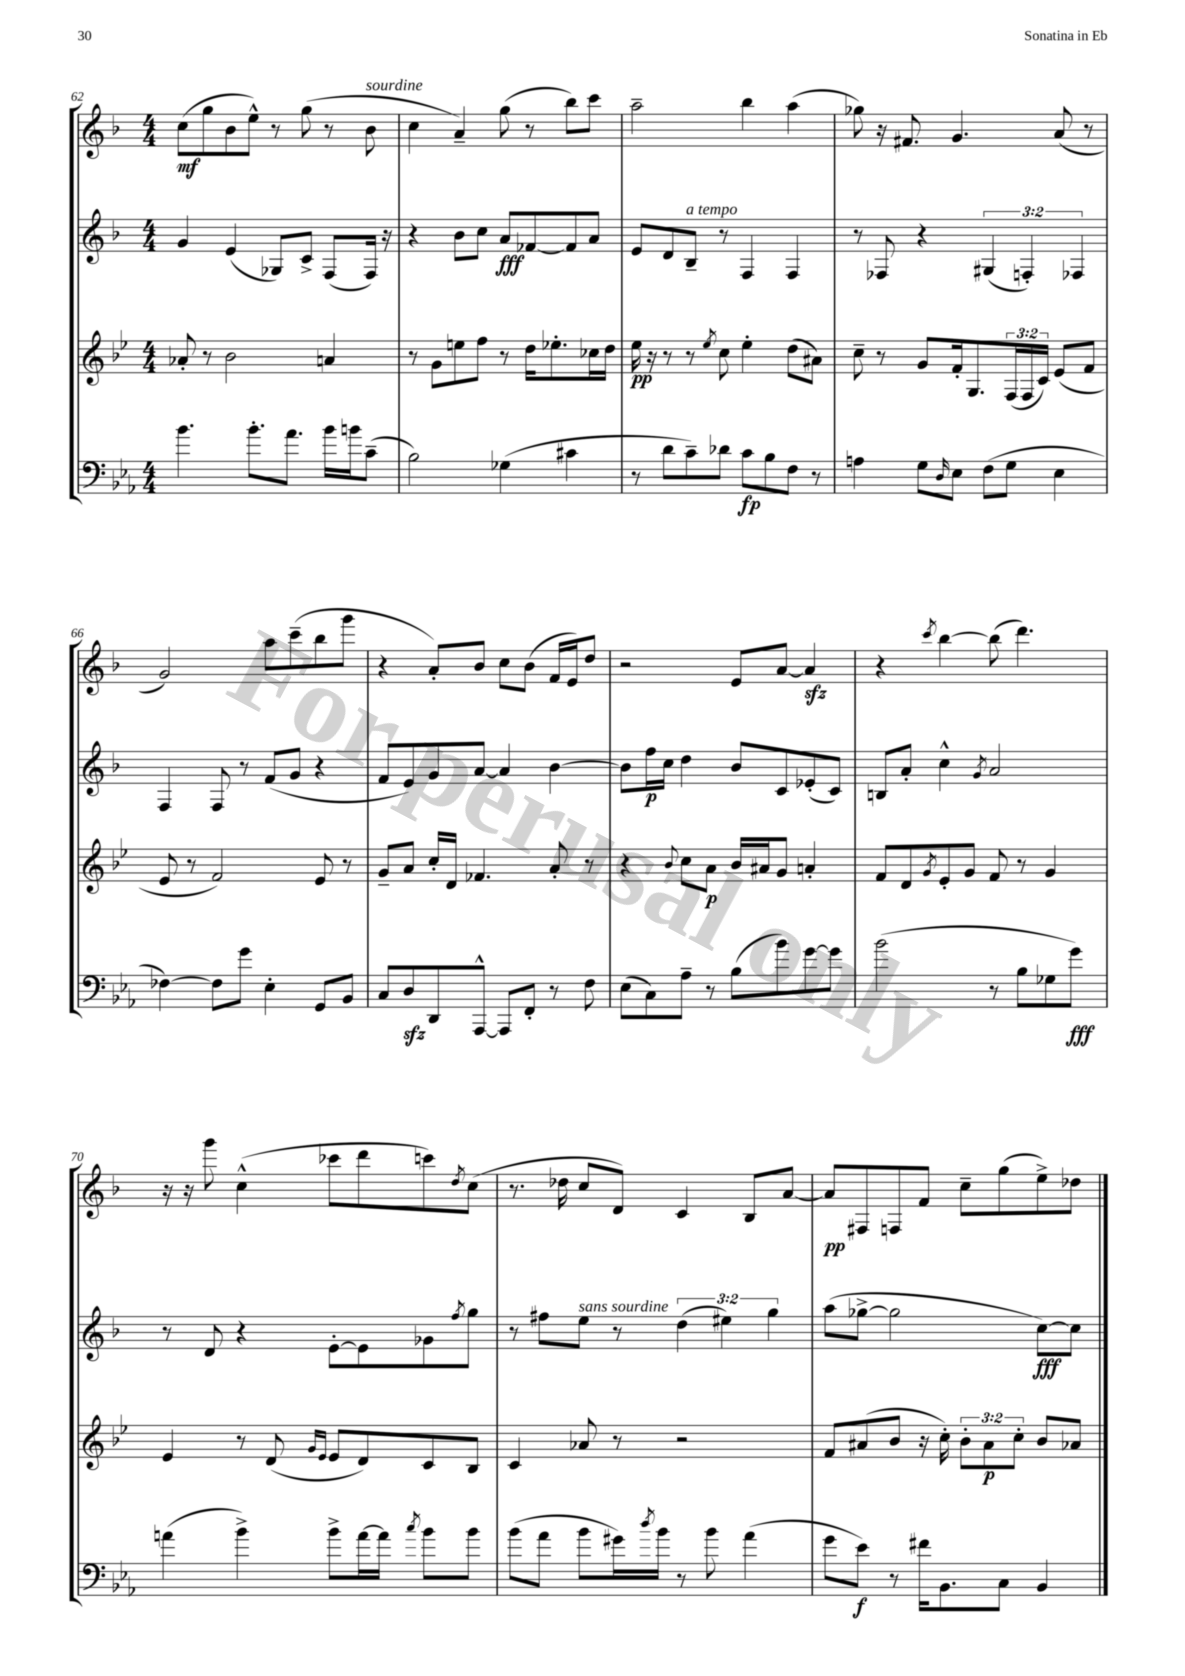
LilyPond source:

<<
\new StaffGroup <<
\new Staff = "s0" {
    \clef treble \key f \major \numericTimeSignature \time 4/4
    c''8\mf( g''8 bes'8 e''8-^) r8 g''8( r8 bes'8^\markup { \italic "sourdine" } |
    c''4 a'4--) g''8( r8 bes''8) c'''8 |
    a''2-- bes''4 a''4( |
    ges''8) r16 fis'8. g'4. a'8( r8 |
    g'2) a''8 c'''8--( bes''8 g'''8 |
    r4 a'8-.) bes'8 c''8 bes'8( f'16 e'16) d''8 |
    r2 e'8 a'8~ a'4\sfz |
    r4 \acciaccatura { c'''8 } bes''4~ bes''8( d'''4.) |
    r16 r16 g'''8 c''4-^( ces'''8 d'''8 c'''8) \acciaccatura { d''8 } c''8( |
    r8. des''16 c''8 d'8) c'4 bes8 a'8~ |
    a'8\pp fis8 f8 f'8 c''8-- g''8( e''8->) des''8 \bar "|." |
}
\new Staff = "s1" {
    \clef treble \key f \major \numericTimeSignature \time 4/4 \override Staff.TupletNumber.text = #tuplet-number::calc-fraction-text
    g'4 e'4( ges8) c'8-> f8( f16) r16 |
    r4 bes'8 c''8 a'8\fff fes'8~ fes'8 a'8 |
    e'8 d'8 bes8--^\markup { \italic "a tempo" } r8 f4 f4 |
    r8 fes8 r4 \tuplet 3/2 { gis4( f4-.) fes4 } |
    f4 f8 r8 f'8( g'8 r4 |
    f'8 e'8) g'8 a'8~ a'4 bes'4~ |
    bes'8 f''16\p c''16 d''4 bes'8 c'8 ees'8-.( c'8) |
    b8 a'8-. c''4-^ \acciaccatura { g'8 } a'2 |
    r8 d'8 r4 e'8~-. e'8 ges'8 \acciaccatura { f''8 } g''8 |
    r8 fis''8 e''8^\markup { \italic "sans sourdine" } r8 \tuplet 3/2 { d''4( eis''4) g''4 } |
    a''8( ges''8~-> ges''2 c''8~\fff) c''8 \bar "|." |
}
\new Staff = "s2" {
    \clef treble \key bes \major \numericTimeSignature \time 4/4 \override Staff.TupletNumber.text = #tuplet-number::calc-fraction-text
    aes'8-. r8 bes'2 a'4 |
    r8 g'8 e''8 f''8 r8 d''16 ees''8.-. ces''16 d''16 |
    ees''16\pp r16 r8 r8 \acciaccatura { ees''8 } c''8 ees''4-. d''8( ais'8) |
    c''8-- r8 g'8 f'16-. g8. \tuplet 3/2 { f16( f16 c'16) } ees'8( f'8 |
    ees'8 r8 f'2) ees'8 r8 |
    g'8-- a'8 c''16-. d'16 fes'4. a'8-. r8 |
    r4 \appoggiatura { bes'8 } c''8 a'8\p bes'16 ais'16 g'8 a'4-. |
    f'8 d'8 \acciaccatura { g'8 } ees'8-. g'8 f'8 r8 g'4 |
    ees'4 r8 d'8( \grace { g'16 ees'16 } ees'8 d'8) c'8 bes8 |
    c'4 aes'8 r8 r2 |
    f'8 ais'8( bes'8 r16 c''16-.) \tuplet 3/2 { bes'8-. ais'8\p c''8-. } bes'8 aes'8 \bar "|." |
}
\new Staff = "s3" {
    \clef bass \key ees \major \numericTimeSignature \time 4/4
    bes'4. bes'8.-. aes'8. bes'16 b'16 c'8--( |
    bes2) ges4( cis'4 |
    r8 d'8 c'8--) des'8 c'8\fp bes8 f8 r8 |
    a4 g8 \grace { d16 } ees8 f8( g8 ees4 |
    fes4~) fes8 g'8 ees4-. g,8 bes,8 |
    c8 d8\sfz d,8 aes,,8~-^ aes,,8 f,8-. r8 f8 |
    ees8( c8) aes8-- r8 bes8( bes'8) g'8~ g'8 |
    bes'2( r8 bes8 ges8 g'8\fff) |
    a'4( bes'4->) bes'8-> a'16~ a'16 \acciaccatura { c''8 } bes'8 bes'8 |
    bes'8( aes'8 bes'8 gis'16) \acciaccatura { d''8 } bes'16 r8 bes'8 aes'4( |
    g'8 ees'8\f) r8 fis'16 bes,8. c8 bes,4 \bar "|." |
}
>>
>>
\layout { \context { \Score currentBarNumber = #62 } }
